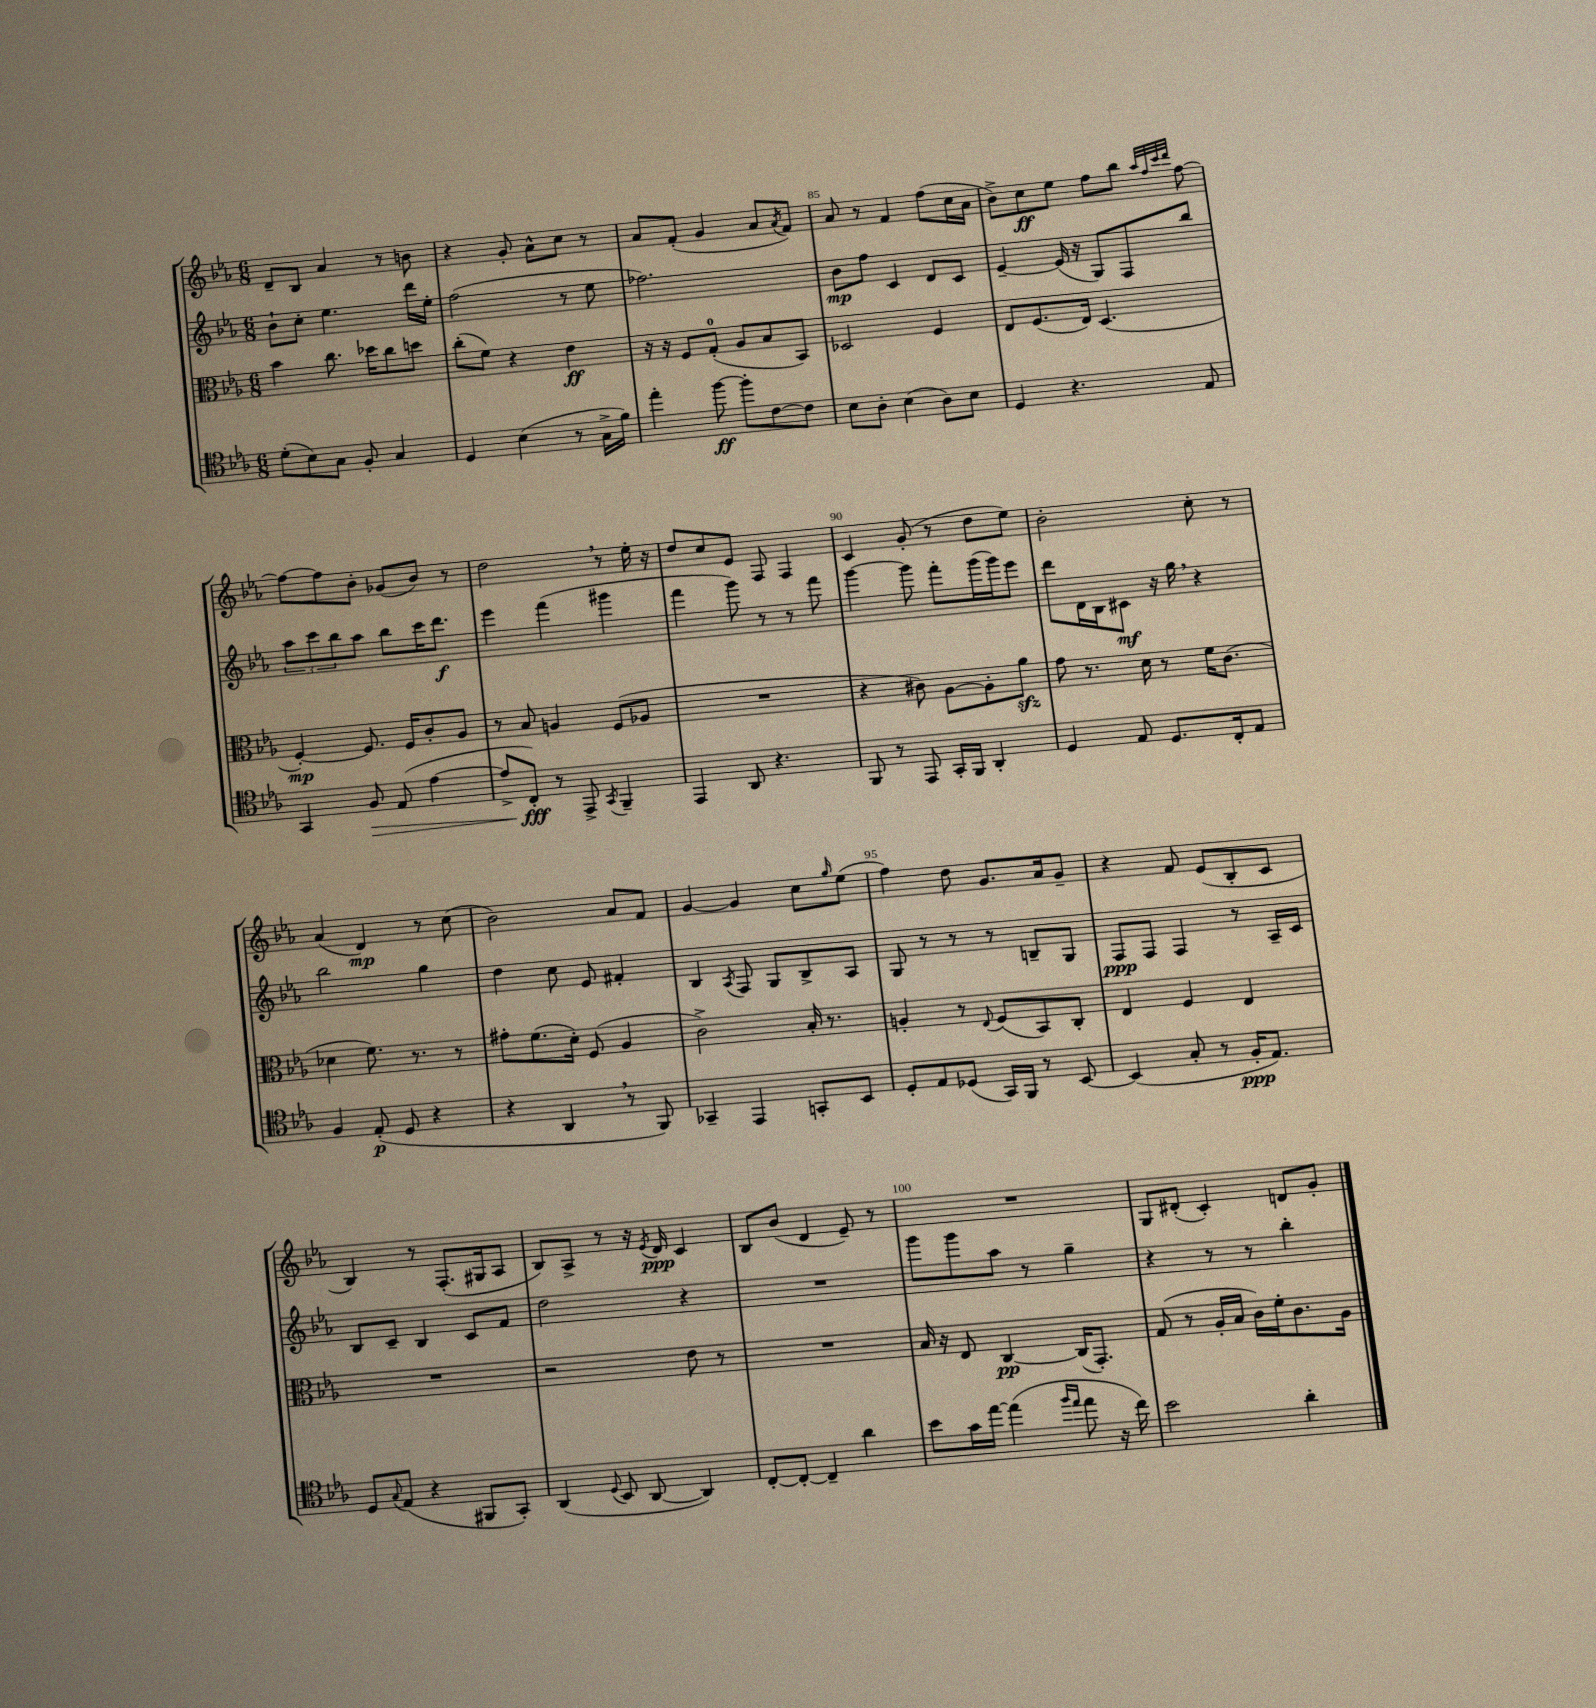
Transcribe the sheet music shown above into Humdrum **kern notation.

**kern	**dynam	**kern	**dynam	**kern	**dynam	**kern	**dynam
*part4	*part4	*part3	*part3	*part2	*part2	*part1	*part1
*staff4	*staff4	*staff3	*staff3	*staff2	*staff2	*staff1	*staff1
*clefC4	*	*clefC3	*	*clefG2	*	*clefG2	*
*k[b-e-a-]	*	*k[b-e-a-]	*	*k[b-e-a-]	*	*k[b-e-a-]	*
*M6/8	*	*M6/8	*	*M6/8	*	*M6/8	*
=82	=82	=82	=82	=82	=82	=82	=82
(8d'\L	.	4b-\	.	8b-`\L	.	8d~/L	.
8B-\)	.	.	.	8cc'\J	.	8B-/J	.
8G\J	.	8.cc\	.	4.ee-\	.	4a-/	.
8F'/	.	.	.	.	.	.	.
.	.	16dd-X\KL	.	.	.	.	.
4G/	.	8cc\	.	.	.	8r	.
.	.	8ddn\J	.	16ddd\LL	.	8bn\	.
.	.	.	.	16ee-'\JJ	.	.	.
=83	=83	=83	=83	=83	=83	=83	=83
4D/	.	(8cc'\L	.	(2ff\	.	4r	.
.	.	8f\J)	.	.	.	.	.
(4B-\	.	4r	.	.	.	8g'/	.
.	.	.	.	.	.	8a-^^\L	.
8r	.	4e-\	ff	8r	.	8cc\J	.
16G^\LL	.	.	.	8ee-\	.	8r	.
16f\JJ)	.	.	.	.	.	.	.
=84	=84	=84	=84	=84	=84	=84	=84
4ee-'\	.	16r	.	2.ff-X\)	.	8a-/L	.
.	.	16r	.	.	.	.	.
.	.	8F/L	.	.	.	(8f'/J	.
[8ff\	ff	(8G'/J	.	.	.	4g/	.
8ff'\L]	.	8A-/L	.	.	.	.	.
[8c\	.	8B-/	.	.	.	8a-/L	.
.	.	.	.	.	.	8qa-/	.
8c\J]	.	8BB-/J)	.	.	.	8f/J)	.
=85	=85	=85	=85	=85	=85	=85	=85
8B-\L	.	2D-X/	.	8b-\L	mp	8a-/	.
8A-'\J	.	.	.	8ff\J	.	8r	.
(4B-\	.	.	.	4c/	.	4f/	.
8A-\L)	.	4F/	.	8d/L	.	(8ff\L	.
8B-\J	.	.	.	8c/J	.	16cc\L	.
.	.	.	.	.	.	16a-\JJ	.
=86	=86	=86	=86	=86	=86	=86	=86
4D/	.	8E-/L	.	[4e-~/	.	8b-^\L)	.
.	.	(8.F/	.	.	.	8cc\	ff
4.r	.	.	.	(16e-/]	.	8ee-\J	.
.	.	16E-/Jk)	.	16r	.	.	.
.	.	(4.D/	.	8G/L)	.	8ff\L	.
.	.	.	.	8F/	.	8bb-\J	.
.	.	.	.	.	.	32qqaa-/LLL	.
.	.	.	.	.	.	32qqff/	.
.	.	.	.	.	.	32qqccc/	.
.	.	.	.	.	.	32qqddd/JJJ	.
8E-/	.	.	.	8bb-/J	.	[8ff\	.
!!LO:LB:g=z
=87	=87	=87	=87	=87	=87	=87	=87
4GG/	.	[4F'/)	mp	12aa-\L	.	8ff\L_	.
.	.	.	.	12ccc\	.	.	.
.	.	.	.	.	.	8ff\]	.
.	.	.	.	12bb-\	.	.	.
!	!LO:HP:b	!	!	!	!	!	!
8F/	>	8.F/]	.	8aa-\J	.	8b-'\J	.
(8E-/	.	.	.	8bb-\L	.	(8g-X/L	.
.	.	16F/KL	.	.	.	.	.
[4e-\	.	8c'/	.	16ccc\K	.	8b-/J)	.
.	.	.	.	8.ddd\J	f	.	.
.	.	8A-/J	.	.	.	8r	.
=88	=88	=88	=88	=88	=88	=88	=88
8e-^/L]	.	8r	.	4eee-\	.	2dd,\	.
8C'/J)	fff	8B-/	.	.	.	.	.
8r	]	4An/	.	(4fff\	.	.	.
8EE-^/	.	.	.	.	.	.	.
8qGG/	.	.	.	.	.	.	.
4FF~/	.	(8F/L	.	4ggg#X\	.	8r	.
.	.	8A-X/J	.	.	.	16ee-'\	.
.	.	.	.	.	.	16r	.
=89	=89	=89	=89	=89	=89	=89	=89
4EE-/	.	2.r	.	4fff\	.	8dd/L	.
.	.	.	.	.	.	8cc/	.
8AA-/	.	.	.	8ggg\)	.	8e-/J	.
4.r	.	.	.	8r	.	8F/	.
.	.	.	.	8r	.	4F/	.
.	.	.	.	8fff\	.	.	.
=90	=90	=90	=90	=90	=90	=90	=90
8FF/	.	4r	.	[4ggg\	.	4c/	.
8r	.	.	.	.	.	.	.
8EE-/	.	8c#X\)	.	8ggg\]	.	(8g'/	.
16GG'/LL	.	[8A-\L	.	8fff'\L	.	8r	.
16FF/JJ	.	.	.	.	.	.	.
4AA-'/	.	8A-'\]	.	(16ggg\L	.	8dd\L	.
.	.	.	.	16ggg\J)	.	.	.
.	.	8a-zz\J	.	8eee-\J	.	8ee-\J)	.
=91	=91	=91	=91	=91	=91	=91	=91
4D/	.	8g\	.	8ddd\L	.	2b-'\	.
.	.	8.r	.	16d\L	.	.	.
.	.	.	.	16B-\J	.	.	.
8E-/	.	.	.	8c#X\J	mf	.	.
.	.	16d\	.	.	.	.	.
8.D/L	.	8r	.	16r	.	.	.
.	.	.	.	16gg,\	.	.	.
.	.	16f\KL	.	4r	.	8cc'\	.
16C'/k	.	(8.c\J	.	.	.	.	.
8E-/J	.	.	.	.	.	8r	.
!!LO:LB:g=z
=92	=92	=92	=92	=92	=92	=92	=92
4F/	.	4d-X\	.	2bb-\	.	(4a-/	.
(8E-'/	p	8.f\)	.	.	.	4d/)	mp
8D/	.	.	.	.	.	.	.
.	.	8.r	.	.	.	.	.
4r	.	.	.	4gg\	.	8r	.
.	.	8r	.	.	.	(8cc\	.
=93	=93	=93	=93	=93	=93	=93	=93
4r	.	8g#X'\L	.	4dd\	.	2b-\)	.
.	.	(8.f\	.	.	.	.	.
4AA-,/	.	.	.	8cc\	.	.	.
.	.	16d'\Jk)	.	.	.	.	.
.	.	(8F/	.	8e-/	.	.	.
8r	.	4A-/	.	4f#X'/	.	8a-/L	.
8FF/)	.	.	.	.	.	8f/J	.
=94	=94	=94	=94	=94	=94	=94	=94
4GG-X~/	.	2c^\)	.	4B-/	.	[4g/	.
.	.	.	.	8qA-/	.	.	.
4EE-/	.	.	.	8F/	.	4g/]	.
.	.	.	.	8G/L	.	.	.
8GGn'/L	.	16B-'/	.	8B-^/	.	8cc\L	.
.	.	8.r	.	.	.	.	.
.	.	.	.	.	.	16qqgg/	.
8BB-/J	.	.	.	8A-/J	.	(8ee-\J	.
=95	=95	=95	=95	=95	=95	=95	=95
8D'/L	.	4An'/	.	8G/	.	4ff\)	.
8E-/	.	.	.	8r	.	.	.
(8D-X/J	.	8r	.	8r	.	8dd\	.
.	.	8qqE-/	.	.	.	.	.
16GG/LL)	.	(8F/L	.	8r	.	8.g/L	.
16FF/JJ	.	.	.	.	.	.	.
8r	.	8BB-/)	.	8Bn~/L	.	.	.
.	.	.	.	.	.	16a-/k	.
[8BB-/	.	8C'/J	.	8G/J	.	8g~/J	.
=96	=96	=96	=96	=96	=96	=96	=96
(4BB-/]	.	4E-/	.	8F/L	ppp	4r	.
.	.	.	.	8F/J	.	.	.
8G'/	.	4F/	.	4F/	.	8f/	.
8r	.	.	.	.	.	(8e-/L	.
16F'/KL	ppp	4E-/	.	8r	.	8B-'/	.
8.E-/J)	.	.	.	.	.	.	.
.	.	.	.	16A-~/LL	.	8c/J	.
.	.	.	.	16c/JJ	.	.	.
!!LO:LB:g=z
=97	=97	=97	=97	=97	=97	=97	=97
8D/L	.	2.r	.	8B-/L	.	4B-/)	.
8qqG/	.	.	.	.	.	.	.
(8E-/J	.	.	.	8c~/J	.	.	.
4r	.	.	.	4B-/	.	8r	.
.	.	.	.	.	.	(8.F'/L	.
8FF#X/L	.	.	.	8c/L	.	.	.
.	.	.	.	.	.	16G#X/k	.
8GG'/J)	.	.	.	8f/J	.	8A-/J	.
=98	=98	=98	=98	=98	=98	=98	=98
(4AA-/	.	2r	.	2dd\	.	8B-/L)	.
.	.	.	.	.	.	8A-^/J	.
8qqD/	.	.	.	.	.	.	.
8BB-/	.	.	.	.	.	8r	.
[8AA-/	.	.	.	.	.	16r	.
.	.	.	.	.	.	8qe-/	.
.	.	.	.	.	.	16d/	ppp
4AA-/])	.	8e-\	.	4r	.	4c/	.
.	.	8r	.	.	.	.	.
=99	=99	=99	=99	=99	=99	=99	=99
[8C'/L	.	2.r	.	2.r	.	8B-/L	.
8C'/J_	.	.	.	.	.	(8b-/J	.
4C~/]	.	.	.	.	.	4d/	.
4a-\	.	.	.	.	.	8e-~/)	.
.	.	.	.	.	.	8r	.
=100	=100	=100	=100	=100	=100	=100	=100
8b-\L	.	16B-/	.	8ggg\L	.	2.r	.
.	.	16r	.	.	.	.	.
16g\L	.	8E-/	.	8ggg\	.	.	.
[16ee-\JJ	.	.	.	.	.	.	.
(4ee-\]	.	[4C/	pp	8aa-\J	.	.	.
.	.	.	.	8r	.	.	.
16qqff/LL	.	.	.	.	.	.	.
16qqee-/JJ	.	.	.	.	.	.	.
8ee-\	.	(16C/KL]	.	4gg~\	.	.	.
.	.	8.GG'/J)	.	.	.	.	.
16r	.	.	.	.	.	.	.
16cc\)	.	.	.	.	.	.	.
=101	=101	=101	=101	=101	=101	=101	=101
2b-\	.	(8G/	.	4r	.	8G/L	.
.	.	8r	.	.	.	(8d#X'/J	.
.	.	16A-'/LL	.	8r	.	4c'/)	.
.	.	16B-/JJ	.	.	.	.	.
.	.	16c\LL)	.	8r	.	.	.
.	.	16f'\J	.	.	.	.	.
4a-'\	.	8.c\	.	4bb-'\	.	8dn/L	.
.	.	.	.	.	.	8g'/J	.
.	.	16A-\Jk	.	.	.	.	.
==	==	==	==	==	==	==	==
*-	*-	*-	*-	*-	*-	*-	*-
